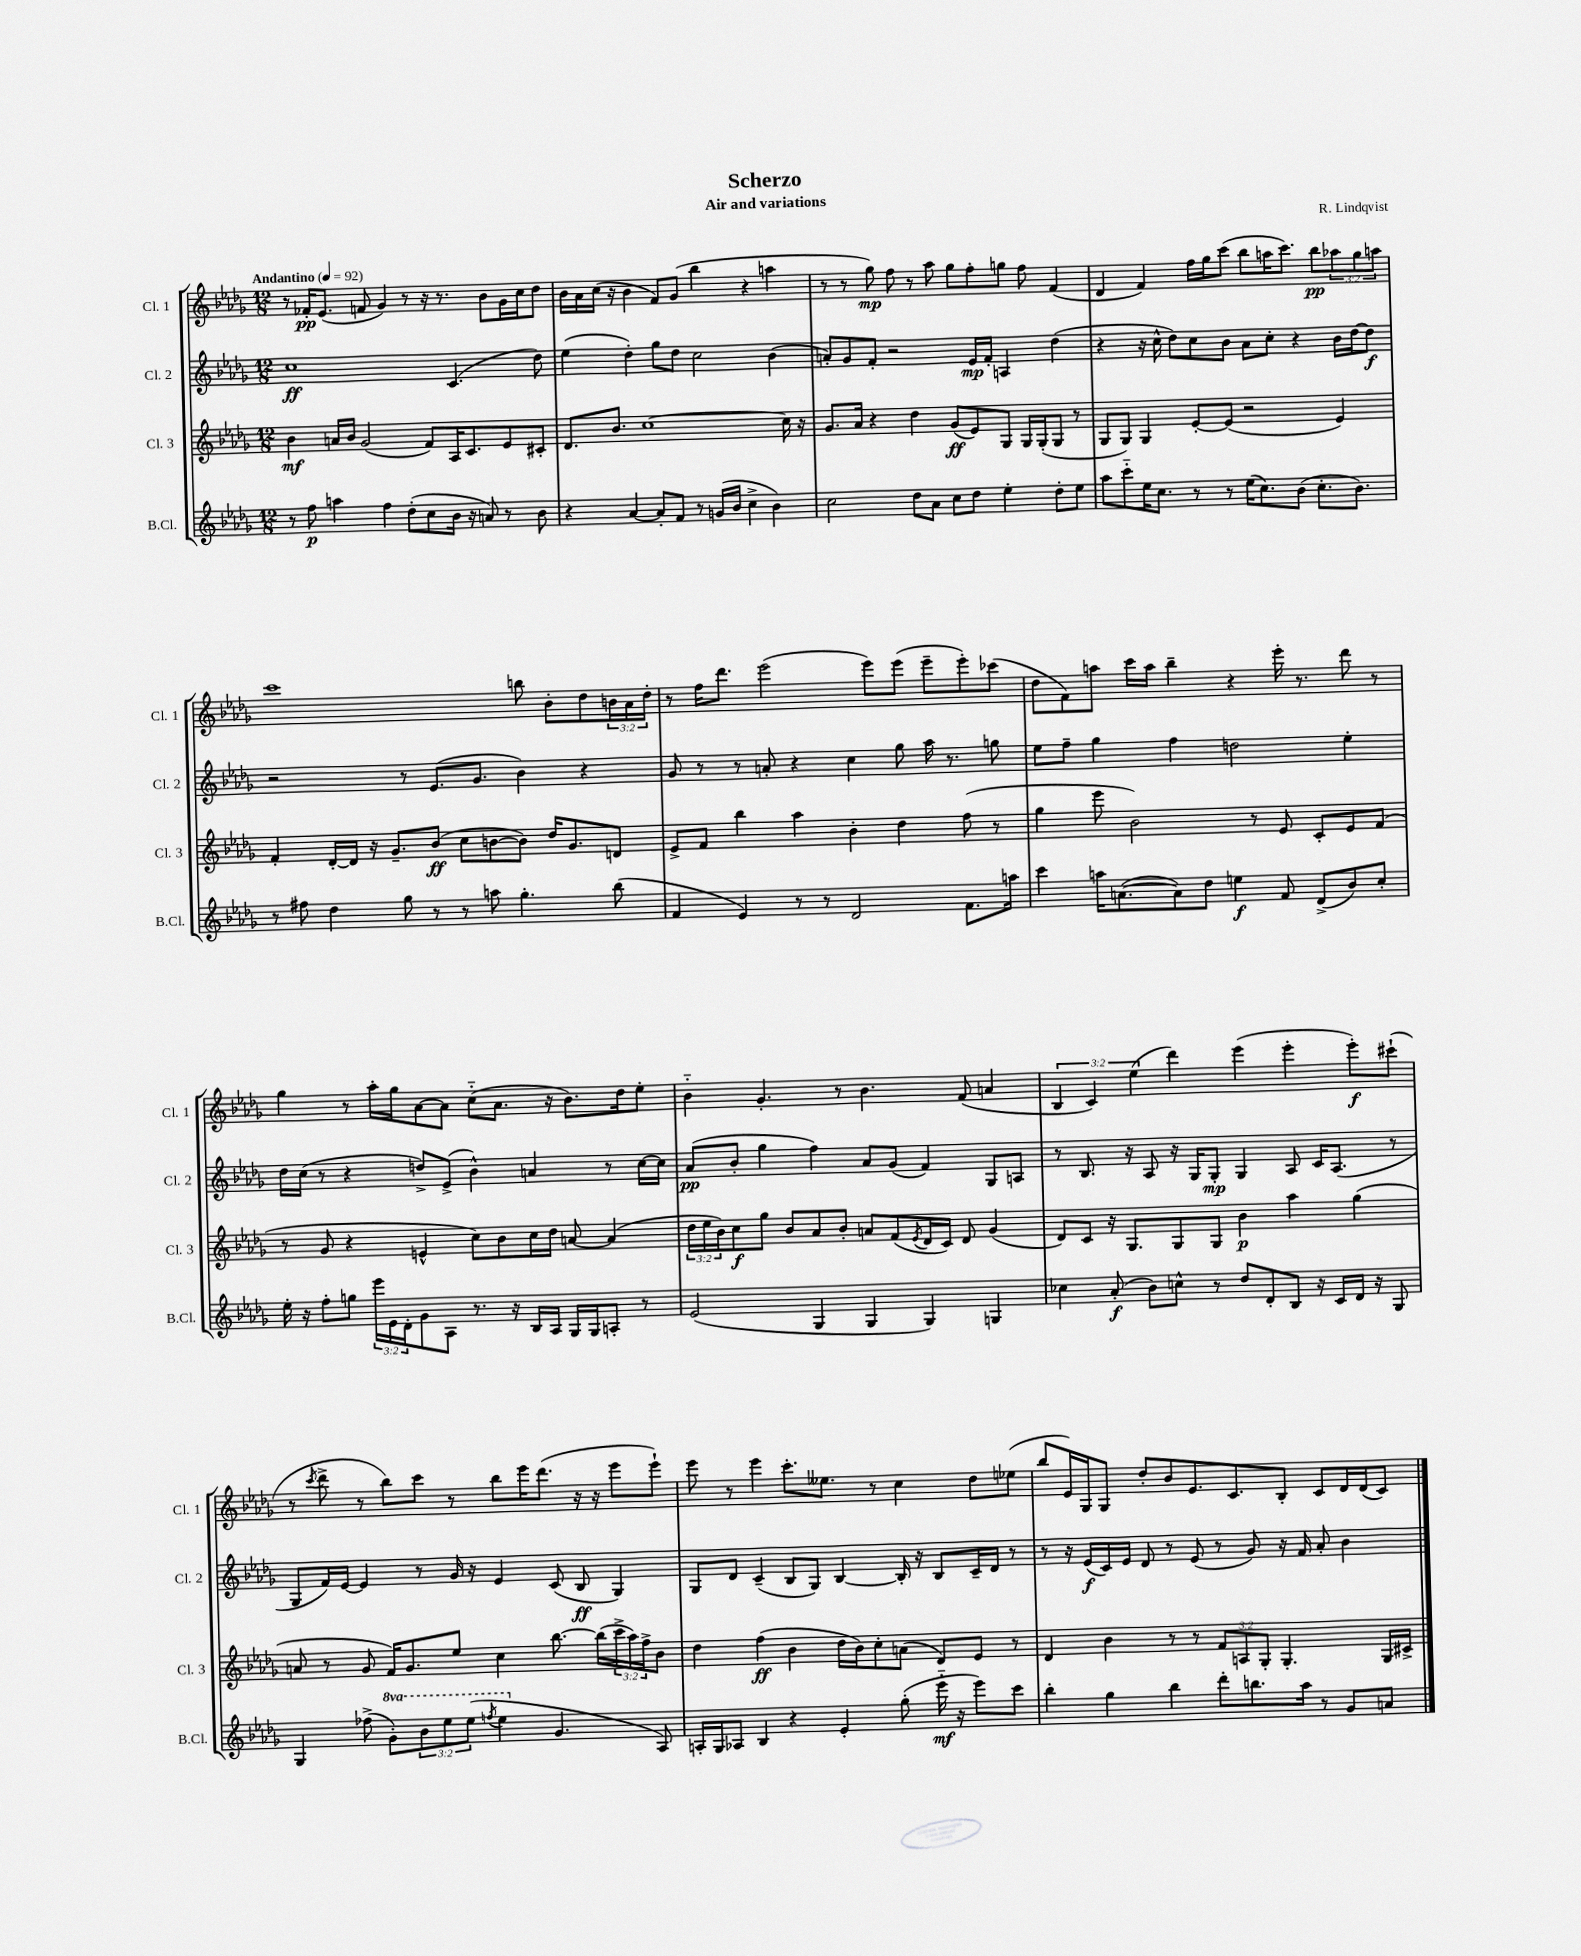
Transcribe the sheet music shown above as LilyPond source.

\header { title = "Scherzo" composer = "R. Lindqvist" subtitle = "Air and variations" }
<<
\new StaffGroup <<
\new Staff = "s0" \with { instrumentName = "Cl. 1" shortInstrumentName = "Cl. 1" } {
    \clef treble \key des \major \numericTimeSignature \time 12/8 \override Staff.TupletNumber.text = #tuplet-number::calc-fraction-text \tempo "Andantino" 4 = 92
    r8 fes'16-.\pp ees'8.( f'8 ges'4) r8 r16 r8. bes'8 ges'16 c''16 des''8 |
    bes'16 aes'16 c''16( r16 bes'4 f'8) ges'8( bes''4 r4 a''4 |
    r8 r8 ges''8\mp) f''8 r8 aes''8 ges''8 f''8-. g''8 f''8 f'4( |
    des'4 f'4) f''16 ges''16 c'''8( bes''8 a''16 c'''8.) bes''8\pp \tuplet 3/2 { aes''8 ges''8 a''8 } |
    c'''1 b''8 bes'8-. des''8 \tuplet 3/2 { b'16 aes'16 des''16-. } |
    r8 f''16 des'''8. ees'''2( ees'''8) ees'''8( ees'''8-- ees'''8-.) ces'''8( |
    des''8 f'8) a''8 c'''16 a''16 bes''4-- r4 ees'''16-. r8. des'''8 r8 |
    ges''4 r8 aes''16-. ges''16 aes'8~ aes'8 c''8-_( aes'8. r16 bes'8.) des''16 ees''8-. |
    bes'4-_ ges'4.-. r8 bes'4. f'8( a'4 |
    \tuplet 3/2 { bes4 c'4) ees''4( } des'''4) ees'''4( ees'''4-. ees'''8-.\f) cis'''8-!( |
    r8 \acciaccatura { c'''8 } des'''8-> r8 bes''8) c'''8 r8 bes''8 ees'''16 des'''8.( r16 r16 ees'''8 ees'''8-!) |
    ees'''8 r8 ees'''4 c'''8.-. eeses''8. r8 c''4 des''8 ees''8( |
    bes''8 ees'16) ges16 ges8 des''8-. bes'8 ees'8. c'8. bes8-. c'8 des'16 des'16( c'8) \bar "|." |
}
\new Staff = "s1" \with { instrumentName = "Cl. 2" shortInstrumentName = "Cl. 2" } {
    \clef treble \key des \major \numericTimeSignature \time 12/8
    c''1\ff c'4.( des''8) |
    ees''4( des''4-.) ges''8 des''8 c''2 bes'4( |
    a'8-.) ges'8 f'8-. r2 ees'16\mp f'16-. a4 des''4( |
    r4 r16 c''16-^ des''8) c''8 bes'8 aes'8 c''8-. r4 bes'16 des''16~ des''8\f |
    r2 r8 ees'8.( ges'8. bes'4) r4 |
    ges'8 r8 r8 a'8-. r4 c''4 ges''8 aes''16 r8. g''8 |
    ees''8 f''8-- ges''4 f''4 d''2 ees''4-. |
    des''16 c''16( r8 r4 d''8->) ees'8->( bes'4-^) a'4 r8 c''16~ c''16 |
    aes'8\pp( bes'8-. ges''4 f''4) aes'8 ges'8( f'4) ges8 a8 |
    r8 bes8. r16 aes8 r16 ges16 ges8-.\mp ges4 aes8 c'16 aes8.( r8 |
    ges8 f'16) ees'16~ ees'4 r8 ges'16 r16 ees'4 c'8( bes8\ff ges4) |
    ges8 des'8 c'4--( bes8 ges8) bes4~ bes16-. r16 bes8 c'16-- des'16 r8 |
    r8 r16 ees'16\f( c'16) ees'16 des'8 r8 ees'8( r8 ges'8) r16 f'16 aes'8-. bes'4 \bar "|." |
}
\new Staff = "s2" \with { instrumentName = "Cl. 3" shortInstrumentName = "Cl. 3" } {
    \clef treble \key des \major \numericTimeSignature \time 12/8 \override Staff.TupletNumber.text = #tuplet-number::calc-fraction-text
    bes'4\mf a'16 bes'16 ges'2( f'8) aes16 c'8. ees'8 cis'8-. |
    des'8. bes'8. c''1~ c''16 r16 |
    ges'8. aes'16 r4 des''4 ges'8\ff( ees'8) ges8 ges16 ges16-.( ges8 r8 |
    ges8 ges8) ges4 ees'8~-. ees'8( r2 ees'4) |
    f'4-. des'16~-. des'16 r16 ges'8.-- bes'8\ff( c''8 b'8~ b'8) des''16 ges'8. d'8 |
    ees'8-> f'8 bes''4 aes''4 bes'4-. des''4 f''8( r8 |
    ges''4 ees'''8 bes'2) r8 ees'8 c'8-. ees'8 f'8( |
    r8 ges'8 r4 e'4-^ c''8) bes'8 c''16 des''16 a'8~ a'4( |
    \tuplet 3/2 { des''16 ees''16 bes'16) } c''8\f ges''8 bes'8 aes'8 bes'8-. a'8 f'8( \acciaccatura { ees'8 } des'16 c'16) des'8 ges'4( |
    des'8) c'8 r16 ges8. ges8 ges8 bes'4\p aes''4 ges''4( |
    a'8 r8 ges'8 f'16) ges'8. ees''8 c''4 bes''8.~ bes''16( \tuplet 3/2 { c'''16-> aes''16) f''16-> } bes'8 |
    des''4 f''4\ff( bes'4 des''16 bes'16) c''8-. a'8( des'8) ees'8 r8 |
    des'4 bes'4 r8 r8 \tuplet 3/2 { f'8 a8 ges8-. } ges4.-. ges16 cis'16-> \bar "|." |
}
\new Staff = "s3" \with { instrumentName = "B.Cl." shortInstrumentName = "B.Cl." } {
    \clef treble \key des \major \numericTimeSignature \time 12/8 \override Staff.TupletNumber.text = #tuplet-number::calc-fraction-text \set Staff.ottavationMarkups = #ottavation-simple-ordinals
    r8 f''8\p a''4 f''4 des''8-.( c''8 bes'16 r16 a'8) r8 bes'8 |
    r4 aes'4~ aes'8-. f'8 r8 g'16( bes'16 c''4-> bes'4) |
    c''2 des''8 aes'8 c''8 des''8 ees''4-. des''8-. ees''8 |
    aes''8 c'''8-_ ees''16 c''8. r8 r8 ees''16( c''8.) bes'8( c''8.-. bes'8.) |
    r8 fis''8 des''4 ges''8 r8 r8 a''8 ges''4.-. bes''8( |
    f'4 ees'4) r8 r8 des'2 f'8. a''16 |
    c'''4 a''16 a'8.~( a'8) des''8 e''4\f f'8 des'8->( bes'8) c''8-. |
    ees''16-. r16 f''8-. g''8 \tuplet 3/2 { ees'''16 ees'16 des'16-. } ges'8 aes8 r8. r16 bes16 aes16 ges16 ges16 a8-. r8 |
    ees'2( ges4 ges4 ges4) g4 |
    ces''4 aes'8-.\f( bes'8) c''8-^ r8 des''8 des'8-. bes8 r16 c'16 des'16 r16 ges8 |
    ges4 fes''8->( \ottava #1 ges''8-.) \tuplet 3/2 { bes''8 ees'''8 ees'''8( } \acciaccatura { f'''!8 } ees'''4 \ottava #0 ges'4. aes8) |
    a16-. ges16 aes8 bes4 r4 ees'4-. ges''8-.( ees'''16-_\mf r16 ees'''8) c'''8 |
    bes''4-. ges''4 bes''4 des'''8-. b''8. aes''16 r8 ges'8 a'8 \bar "|." |
}
>>
>>
\layout { \context { \Score \remove "Bar_number_engraver" } }
